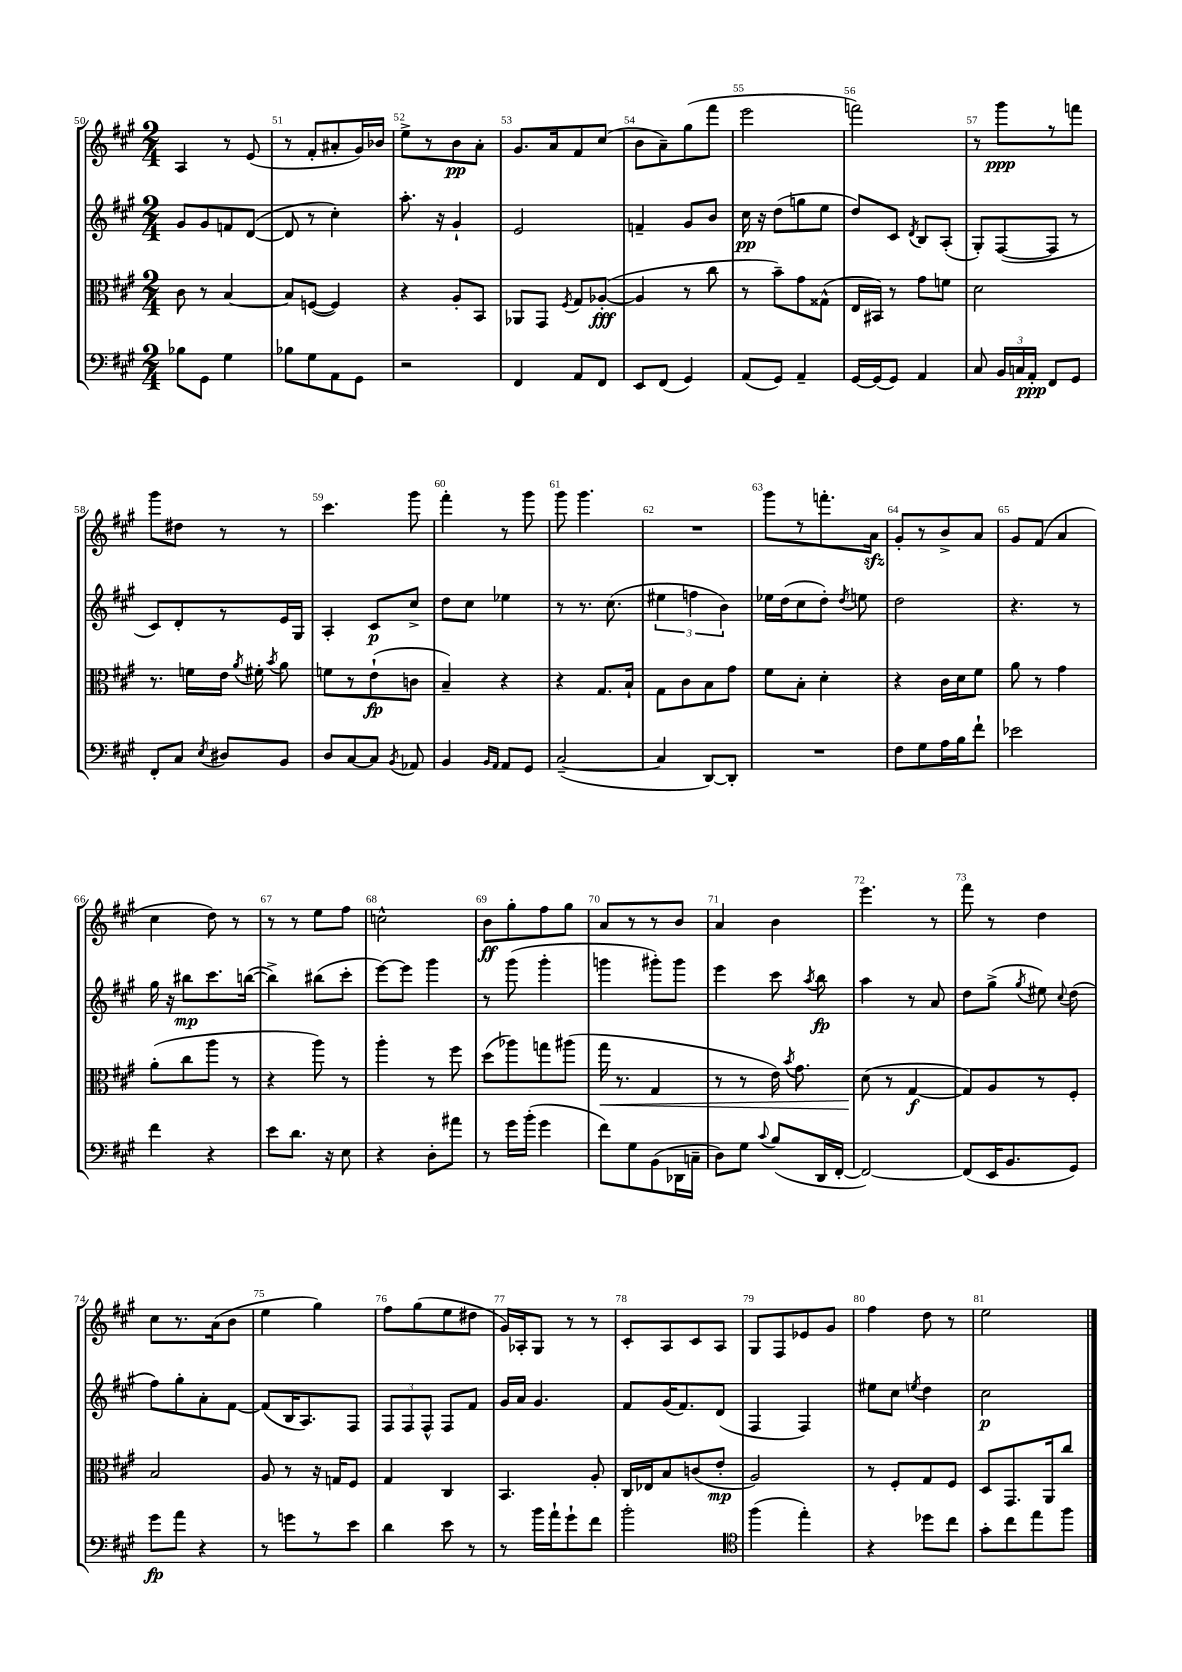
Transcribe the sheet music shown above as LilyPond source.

<<
\new StaffGroup <<
\new Staff = "s0" {
    \clef treble \key a \major \numericTimeSignature \time 2/4
    \autoBeamOff a4 r8 e'8( |
    r8 fis'8[-. ais'8-. gis'16) bes'16] |
    e''8[-> r8 b'8\pp a'8]-. |
    gis'8.[ a'16 fis'8 cis''8]( |
    b'8[ a'8--) gis''8( fis'''8] |
    e'''2 |
    f'''2) |
    r8 gis'''8[\ppp r8 f'''8] |
    gis'''8[ dis''8] r8 r8 |
    cis'''4. gis'''8 |
    fis'''4-. r8 gis'''8 |
    gis'''8 gis'''4. |
    R2 |
    gis'''8[ r8 f'''8.-. a'16]\sfz |
    gis'8[-. r8 b'8-> a'8] |
    gis'8[ fis'8]( a'4 |
    cis''4 d''8) r8 |
    r8 r8 e''8[ fis''8] |
    c''2-^ |
    b'8[\ff gis''8-. fis''8 gis''8] |
    a'8[ r8 r8 b'8] |
    a'4 b'4 |
    e'''4. r8 |
    fis'''8 r8 d''4 |
    cis''8[ r8. a'16( b'8] |
    e''4 gis''4) |
    fis''8[ gis''8( e''8 dis''8] |
    gis'16[) aes16-. gis8] r8 r8 |
    cis'8[-. a8 cis'8 a8] |
    gis8[ fis8 ees'8 gis'8] |
    fis''4 d''8 r8 |
    e''2 \bar "|." |
}
\new Staff = "s1" {
    \clef treble \key a \major \numericTimeSignature \time 2/4
    \autoBeamOff gis'8[ gis'8 f'8 d'8]~( |
    d'8 r8 cis''4-.) |
    a''8.-. r16 gis'4-! |
    e'2 |
    f'4-- gis'8[ b'8] |
    cis''16\pp r16 d''8[( g''8 e''8] |
    d''8[) cis'8] \acciaccatura { d'8 } b8[ a8]-.( |
    gis8[-.) fis8~( fis8] r8 |
    cis'8[) d'8-. r8 e'16 gis16] |
    a4-. cis'8[\p cis''8]-> |
    d''8[ cis''8] ees''4 |
    r8 r8. cis''8.( |
    \tuplet 3/2 { eis''4 f''4 b'4) } |
    ees''16[ d''16( cis''8 d''8]-.) \acciaccatura { d''8 } e''8 |
    d''2 |
    r4. r8 |
    gis''16 r16 bis''8[\mp cis'''8. b''16]~( |
    b''4->) bis''8[( cis'''8]-. |
    e'''8[~) e'''8] gis'''4 |
    r8 gis'''8( gis'''4-. |
    g'''4 gis'''8[-.) gis'''8] |
    e'''4 cis'''8 \acciaccatura { a''8 } b''8\fp |
    a''4 r8 a'8 |
    d''8[ gis''8]->( \acciaccatura { gis''8 } eis''8) \appoggiatura { cis''8 } d''8( |
    fis''8[) gis''8-. a'8-. fis'8]~ |
    fis'8[( b16 a8.) fis8] |
    \tuplet 3/2 { fis8[ fis8 fis8]-^ } fis8[ fis'8] |
    gis'16[ a'16] gis'4. |
    fis'8[ gis'16( fis'8.) d'8]( |
    fis4 fis4) |
    eis''8[ cis''8] \acciaccatura { e''8 } d''4 |
    cis''2\p \bar "|." |
}
\new Staff = "s2" {
    \clef alto \key a \major \numericTimeSignature \time 2/4
    \autoBeamOff cis'8 r8 b4~ |
    b8[ f8]~( f4) |
    r4 a8[-. b,8] |
    aes,8[ gis,8] \acciaccatura { fis8 } gis8[ aes8]~-.\fff( |
    aes4 r8 cis''8 |
    r8 b'8[--) gis'8 gisis8]-^( |
    e16[ bis,16]) r8 gis'8[ f'8] |
    d'2 |
    r8. f'16[ e'16] \acciaccatura { a'8 } fis'16-. \acciaccatura { b'8 } a'8 |
    f'8[ r8 e'8-!\fp( c'8] |
    b4--) r4 |
    r4 gis8.[ b16]-! |
    gis8[ cis'8 b8 gis'8] |
    fis'8[ b8]-. d'4-. |
    r4 cis'16[ d'16 fis'8] |
    a'8 r8 gis'4 |
    a'8[-.( cis''8 a''8] r8 |
    r4 a''8) r8 |
    a''4-. r8 fis''8 |
    d''8[( aes''8) g''8 ais''8]( |
    gis''16\< r8. gis4 |
    r8 r8 e'16) \acciaccatura { b'8 } gis'8. |
    d'8\!( r8 gis4~\f |
    gis8[) a8 r8 fis8]-. |
    b2 |
    a8 r8 r16 g16[ fis8] |
    gis4 cis4 |
    b,4. a8-. |
    cis16[ ees16 b8 c'8( e'8]-.\mp |
    a2) |
    r8 fis8[-. gis8 fis8] |
    d8[ gis,8. a,16 cis''8] \bar "|." |
}
\new Staff = "s3" {
    \clef bass \key a \major \numericTimeSignature \time 2/4
    \autoBeamOff bes8[ gis,8] gis4 |
    bes8[ gis8 a,8 gis,8] |
    r2 |
    fis,4 a,8[ fis,8] |
    e,8[ fis,8]( gis,4) |
    a,8[( gis,8]) a,4-- |
    gis,16[~ gis,16( gis,8]) a,4 |
    cis8 \tuplet 3/2 { b,16[ c16 a,16]-.\ppp } fis,8[ gis,8] |
    fis,8[-. cis8] \acciaccatura { e8 } dis8[ b,8] |
    d8[ cis8~ cis8] \acciaccatura { b,8 } aes,8 |
    b,4 \grace { b,16[ a,16] } a,8[ gis,8] |
    cis2~--( |
    cis4 d,8[~) d,8]-. |
    R2 |
    fis8[ gis8 a16 b16 fis'8]-! |
    ees'2 |
    fis'4 r4 |
    e'8[ d'8.] r16 e8 |
    r4 d8[-. ais'8] |
    r8 gis'16[ b'16]-.( gis'4 |
    fis'8[) gis8 b,8( des,16 c16]-- |
    d8[) gis8] \appoggiatura { cis'8 } b8[( d,16 fis,16]~-. |
    fis,2~) |
    fis,8[( e,16 b,8. gis,8]) |
    gis'8[\fp a'8] r4 |
    r8 g'8[ r8 e'8] |
    d'4 e'8 r8 |
    r8 b'16[ a'16-! gis'8-! fis'8] |
    b'2-. |
    \clef tenor fis''4( e''4-.) |
    r4 des''8[ cis''8] |
    gis'8[-. cis''8 e''8 fis''8] \bar "|." |
}
>>
>>
\layout { \context { \Score currentBarNumber = #50 \override BarNumber.break-visibility = ##(#f #t #t) barNumberVisibility = #all-bar-numbers-visible } }
